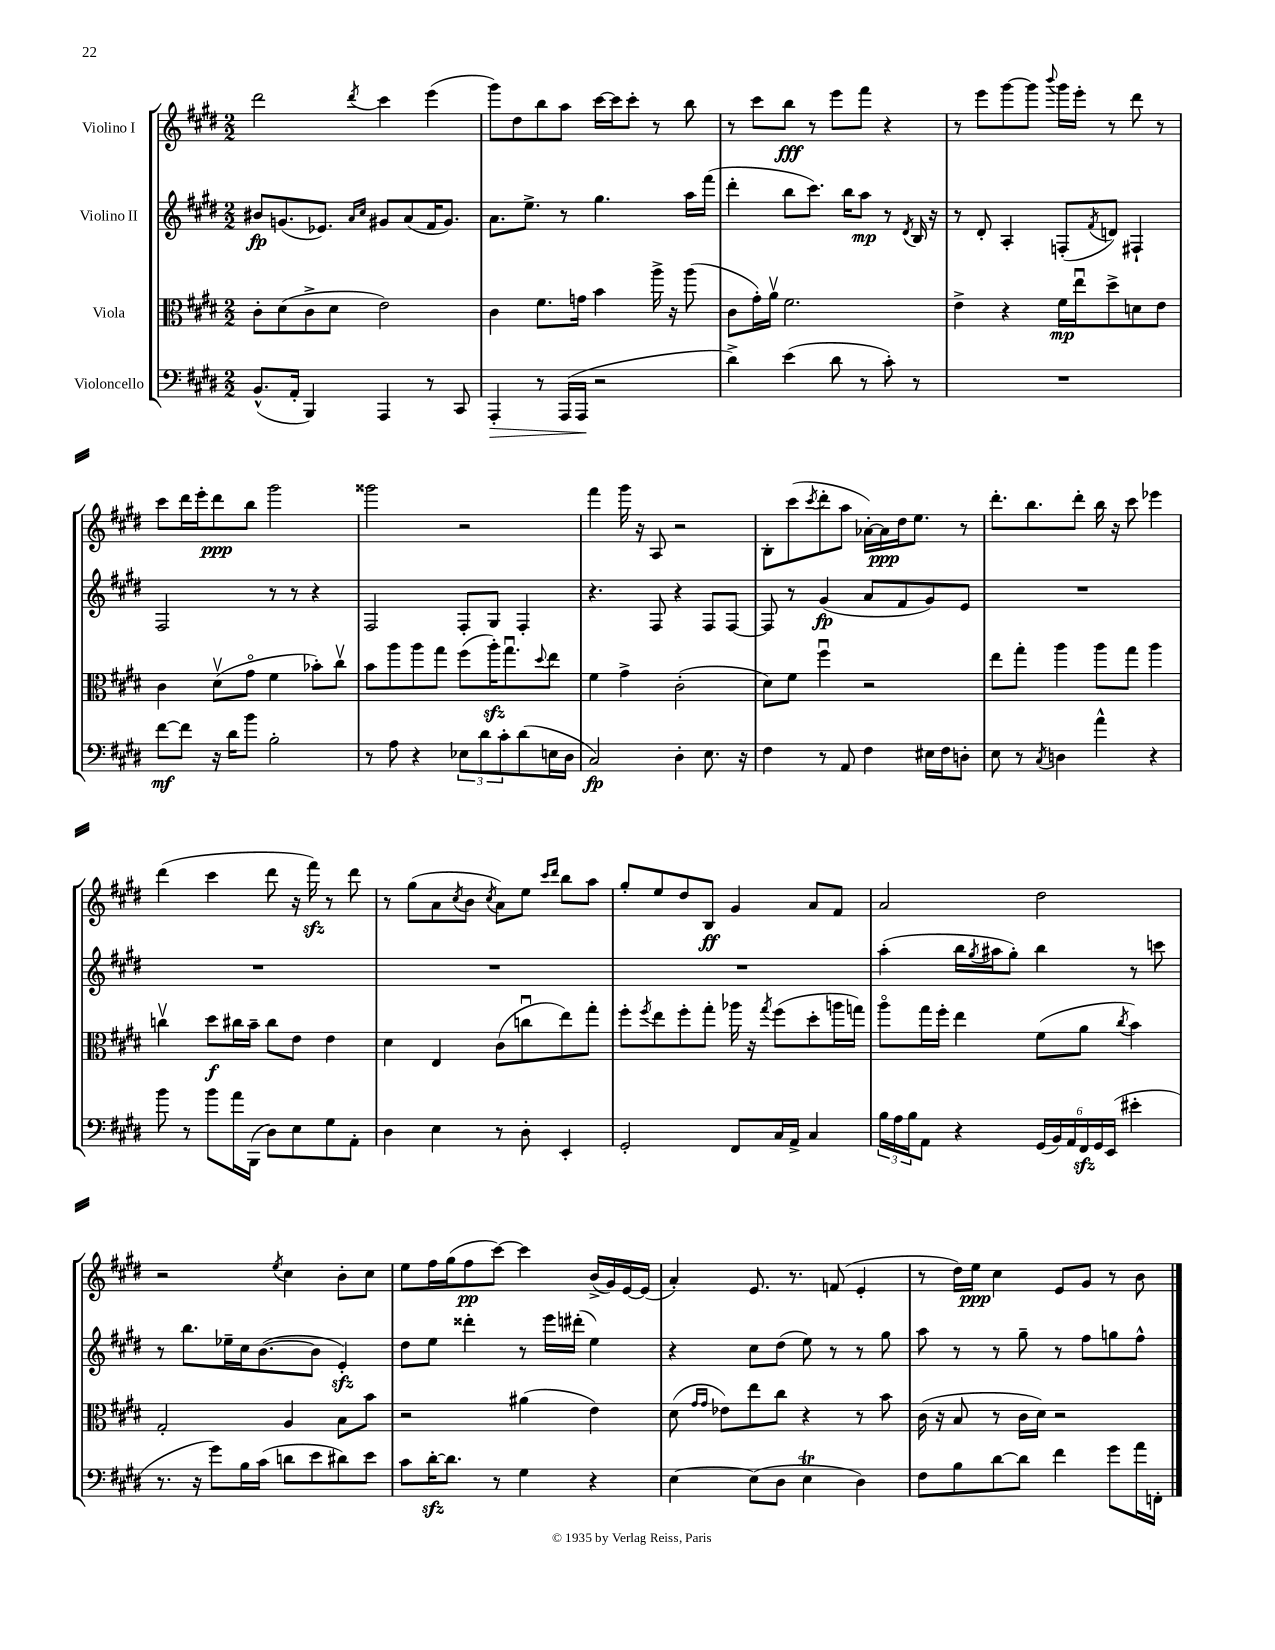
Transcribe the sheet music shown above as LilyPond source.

<<
\new StaffGroup <<
\new Staff = "s0" \with { instrumentName = "Violino I" } {
    \clef treble \key e \major \numericTimeSignature \time 2/2
    dis'''2 \acciaccatura { dis'''8 } cis'''4 e'''4( |
    gis'''8) dis''8 b''8 a''8 cis'''16~ cis'''16 cis'''8-. r8 b''8 |
    r8 cis'''8 b''8\fff r8 e'''8 fis'''8 r4 |
    r8 e'''8 gis'''8~ gis'''8 \appoggiatura { b'''8 } gis'''16 e'''16-. r8 dis'''8 r8 |
    cis'''8 dis'''16 e'''16-. dis'''8\ppp b''8 gis'''2 |
    gisis'''2 r2 |
    fis'''4 gis'''16 r16 a8 r2 |
    b8-. cis'''8( \acciaccatura { cis'''8 } dis'''8-. a''8 aes'16~-.) aes'16\ppp dis''16 e''8. r8 |
    dis'''8.-. b''8. dis'''8-. b''16 r16 cis'''8 ees'''4 |
    dis'''4( cis'''4 dis'''8 r16 fis'''16\sfz) r8 dis'''8 |
    r8 gis''8( a'8 \acciaccatura { cis''8 } b'8 \acciaccatura { cis''8 } a'8) e''8 \grace { cis'''16 dis'''16 } b''8 a''8 |
    gis''8-. e''8 dis''8 b8\ff gis'4 a'8 fis'8 |
    a'2 dis''2 |
    r2 \acciaccatura { e''8 } cis''4 b'8-. cis''8 |
    e''8 fis''16 gis''16( fis''8\pp cis'''8~) cis'''4 b'16->( gis'16) e'16~ e'16( |
    a'4-.) e'8. r8. f'8( e'4-. |
    r8 dis''16) e''16\ppp cis''4 e'8 gis'8 r8 b'8 \bar "|." |
}
\new Staff = "s1" \with { instrumentName = "Violino II" } {
    \clef treble \key e \major \numericTimeSignature \time 2/2
    bis'8\fp g'8.( ees'8.) \grace { a'16 cis''16 } gis'8 a'8( fis'16 gis'8.) |
    a'8. e''8.-> r8 gis''4. a''16 fis'''16( |
    dis'''4-. b''8 cis'''8.) b''16 a''8\mp r8 \acciaccatura { dis'8 } b16 r16 |
    r8 dis'8-. a4-. f8-.( \acciaccatura { fis'8 } d'8) fis4-! |
    fis2 r8 r8 r4 |
    fis2 fis8-. gis8 fis4-. |
    r4. fis8 r4 fis8 fis8~ |
    fis8 r8 gis'4\fp( a'8 fis'8 gis'8) e'8 |
    R1 |
    R1 |
    R1 |
    R1 |
    a''4-.( b''16 \acciaccatura { gis''8 } ais''16 gis''8-.) b''4 r8 c'''8 |
    r8 b''8. ees''16-- cis''16 b'8.~( b'8 e'4-.\sfz) |
    dis''8 e''8 disis'''4-. r8 e'''16 dis'''16-.( e''4) |
    r4 cis''8 dis''8( e''8) r8 r8 gis''8 |
    a''8 r8 r8 gis''8-- r8 fis''8 g''8 fis''8-^ \bar "|." |
}
\new Staff = "s2" \with { instrumentName = "Viola" } {
    \clef alto \key e \major \numericTimeSignature \time 2/2
    cis'8-. dis'8( cis'8-> dis'8 e'2) |
    cis'4 fis'8. g'16 b'4 a''16-> r16 a''8( |
    cis'8 gis'16-.) a'16\upbow fis'2. |
    e'4-> r4 fis'16\mp e''16\downbow dis''8-> d'8 e'8 |
    cis'4 dis'8\upbow( gis'8\flageolet fis'4 bes'8-.) cis''8\upbow |
    b'8 a''8 a''8 gis''8 fis''8( a''16-.\sfz) gis''8.\downbow \appoggiatura { dis''8 } e''8 |
    fis'4 gis'4-> cis'2-.( |
    dis'8) fis'8 fis''4\downbow r2 |
    e''8 gis''8-. a''4 a''8 gis''8 a''4 |
    c''4\upbow dis''8\f cis''16 b'16-- cis''8 e'8 e'4 |
    dis'4 e4 cis'8( c''8\downbow e''8) gis''8-. |
    fis''8-. \acciaccatura { fis''8 } e''8 fis''8-. gis''8-. aes''16 r16 \acciaccatura { gis''8 } fis''8( dis''8-. a''16 g''16) |
    a''8\flageolet gis''16 fis''16-. e''4 fis'8( a'8 \acciaccatura { cis''8 } b'4) |
    gis2-. a4 b8 b'8 |
    r2 ais'4( e'4) |
    dis'8( \grace { gis'16 gis'16 } ees'8) e''8 cis''8 r4 r8 b'8 |
    cis'16( r16 b8 r8 cis'16 dis'16) r2 \bar "|." |
}
\new Staff = "s3" \with { instrumentName = "Violoncello" } {
    \clef bass \key e \major \numericTimeSignature \time 2/2
    b,8.-^( a,16-. b,,4) a,,4 r8 cis,8 |
    a,,4-.\> r8 a,,16( a,,16\! r2 |
    dis'4->) e'4( dis'8 r8 cis'8-.) r8 |
    R1 |
    fis'8~\mf fis'8 r16 dis'16 b'8 b2-. |
    r8 a8 r4 \tuplet 3/2 { ees8 dis'8 cis'8-. } dis'8( e16 dis16 |
    cis2\fp) dis4-. e8. r16 |
    fis4 r8 a,8 fis4 eis16 fis16 d8-. |
    e8 r8 \acciaccatura { cis8 } d4 a'4-^ r4 |
    b'8 r8 b'8 a'16 b,,16( dis8) e8 gis8 a,8-. |
    dis4 e4 r8 dis8-. e,4-. |
    gis,2-. fis,8 cis16 a,16-> cis4 |
    \tuplet 3/2 { b16 a16 b16 } a,8 r4 \tuplet 6/4 { gis,16( b,16) a,16 fis,16\sfz gis,16 e,16( } eis'4-. |
    r8. r16 gis'8) b16 cis'16( d'8 e'8 dis'8) e'8 |
    cis'8 dis'16~-.\sfz dis'8. r8 gis4 r4 |
    e4~ e8( dis8 e4\trill dis4) |
    fis8 b8 dis'8~ dis'8 fis'4 gis'8 a'16 f,16-. \bar "|." |
}
>>
>>
\layout { \context { \Score \remove "Bar_number_engraver" } }
